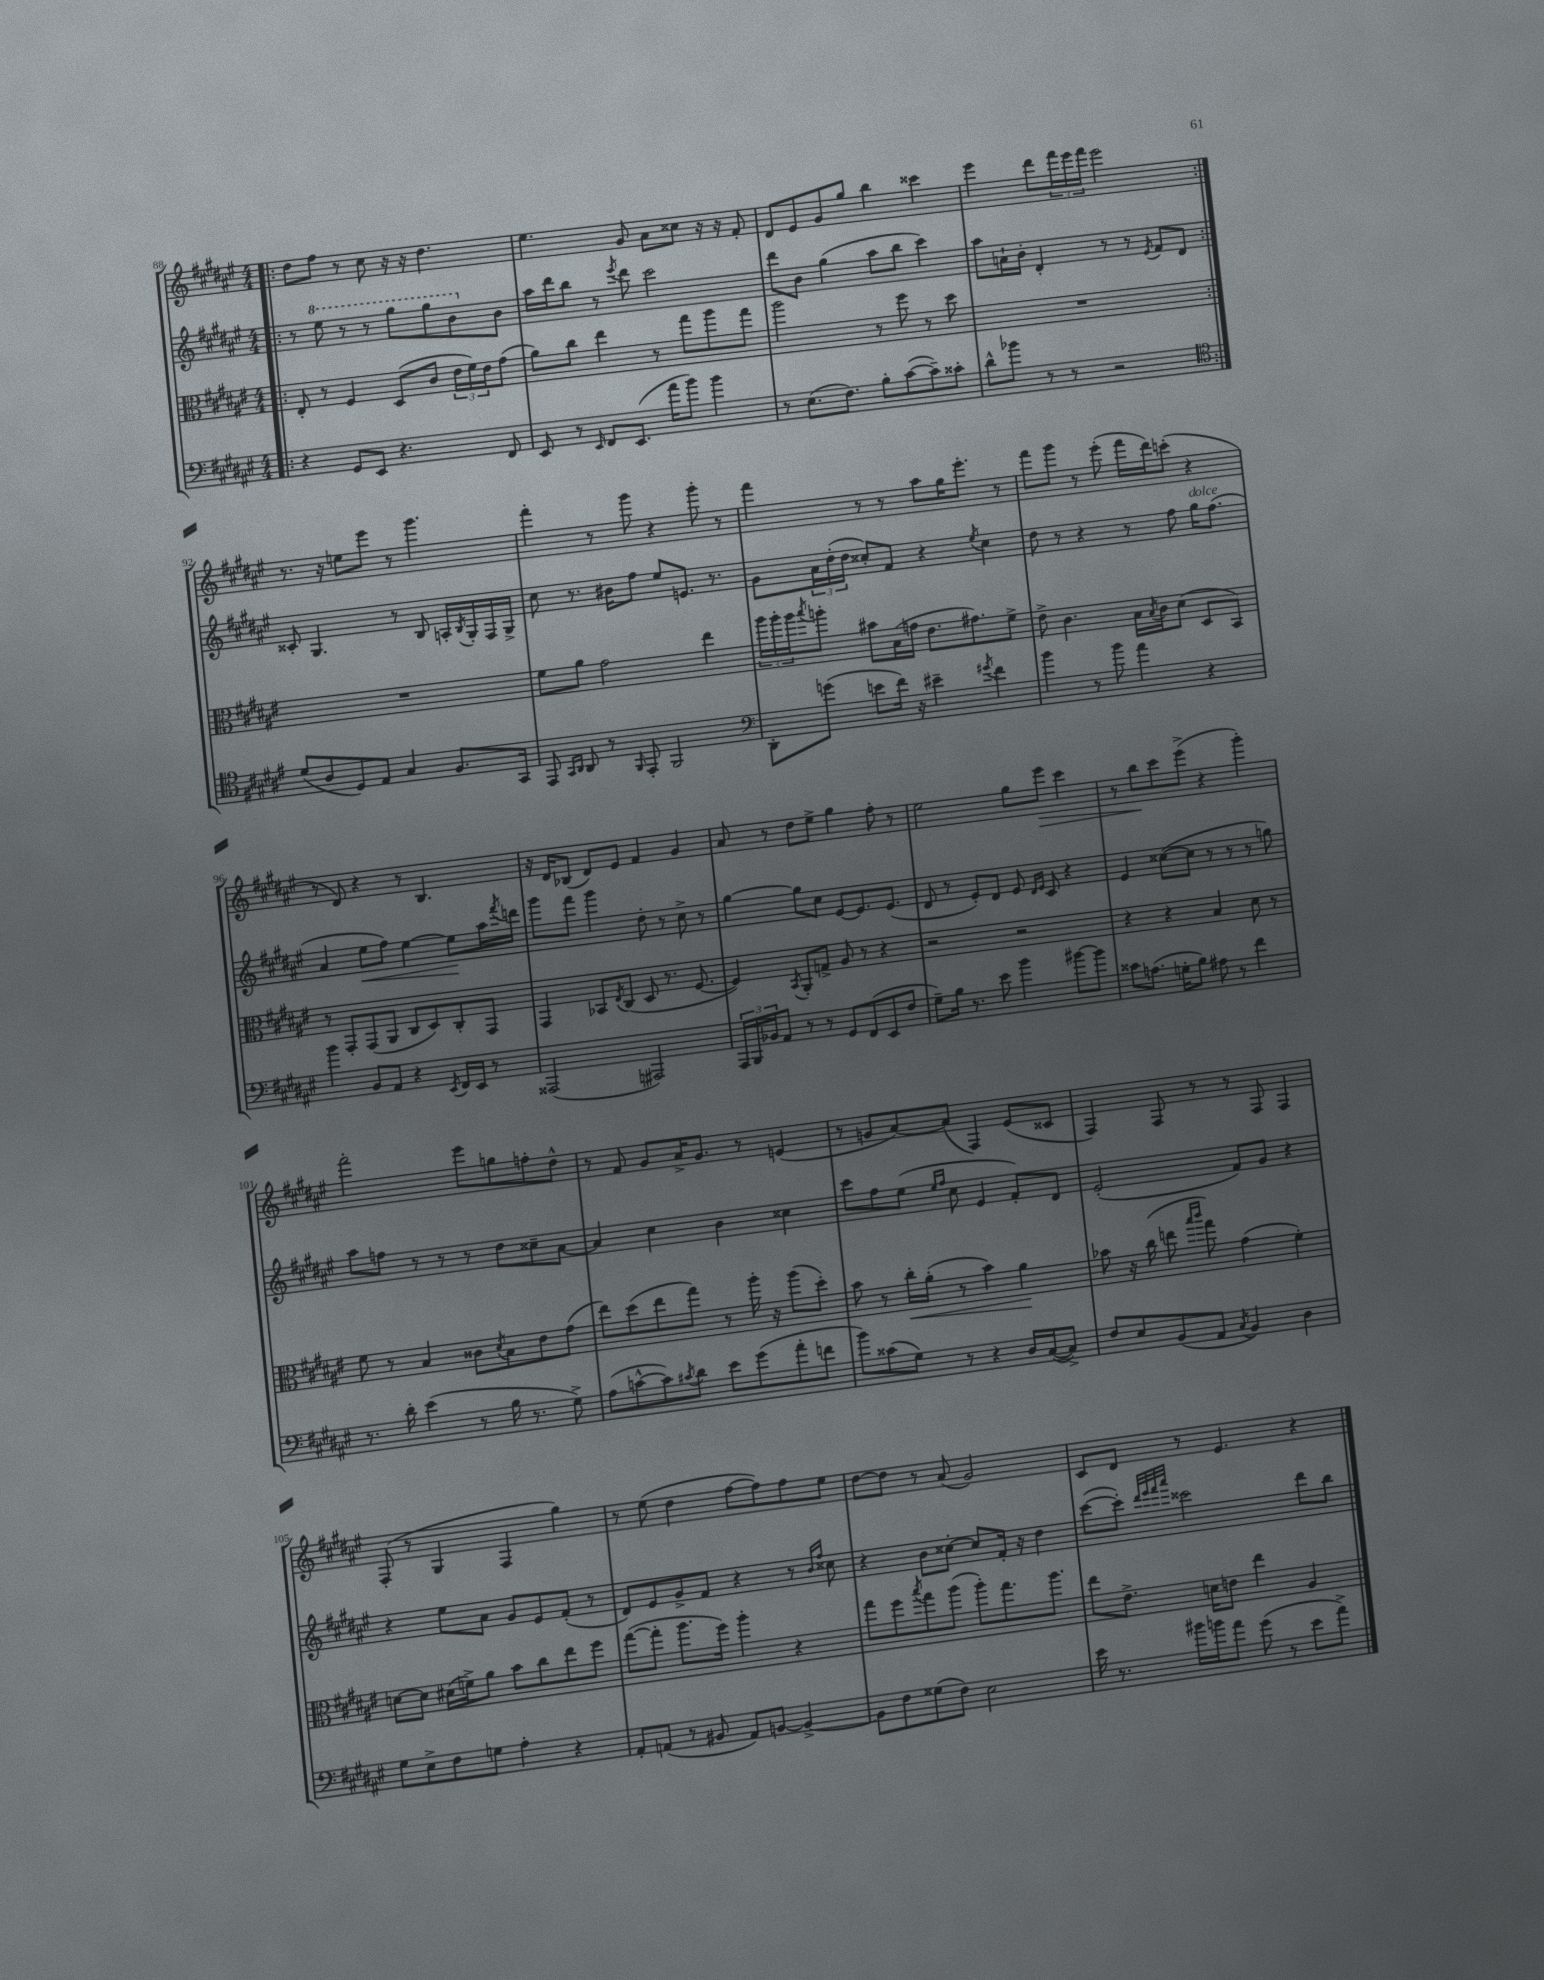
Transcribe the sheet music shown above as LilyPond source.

<<
\new StaffGroup <<
\new Staff = "s0" {
    \clef treble \key fis \major \numericTimeSignature \time 4/4
    \repeat volta 2 { \bar ".|:" dis''8 fis''8 r8 cis''8 r16 r16 dis''4. |
    eis''4. gis'8 ais'8 cisis''8 r16 r16 fis'8-. |
    dis'8 eis'8 gis'8 gis''8 b''4 cisis'''4 |
    eis'''4 dis'''8 \tuplet 3/2 { fis'''16 eis'''16 fis'''16 } eis'''2 | }
    r8. r16 e''8 eis'''8 r8 gis'''4. |
    fis'''4-. r8 gis'''8 r4 gis'''8-. r8 |
    fis'''4 r8 r8 ais''8 gis''16 eis'''8.-. r8 |
    fis'''8 gis'''8 r8 eis'''8-.( fis'''16 dis'''16) c'''8-.( r4 |
    r8 dis'8) r4 r8 b4. |
    r16 dis'16 bes8( dis'8) eis'8 fis'4 gis'4 |
    ais'8 r8 dis''8 eis''8-> gis''4 fis''8-. r8 |
    eis''2 gis''8 eis'''8\> cis'''4 |
    r8 b''8\! cis'''8 eis'''8->( r4 gis'''4-.) |
    fis'''2-. eis'''8 g''8 f''8-. dis''8-^ |
    r8 fis'8 gis'8 ais'16-> gis'8. r8 e'4( |
    r8 g'8 ais'8~) ais'8( fis4) eis'8( cisis'8 |
    fis4) fis8 r8 r8 fis8 fis4 |
    fis8-.( r8 gis4 fis4 gis''4) |
    r8 eis''8( dis''4 fis''8~ fis''8) fis''8 eis''8 |
    dis''8~ dis''8 r8 ais'8( gis'2) |
    cis'8 dis'8 r8 eis'4. r4 \bar "|." |
}
\new Staff = "s1" {
    \clef treble \key fis \major \numericTimeSignature \time 4/4
    \repeat volta 2 { \bar ".|:" r8 \ottava #1 eis'''8 r8 r8 gis'''8 gis'''8 b''8 \ottava #0 b'8 |
    ais''16 dis'''16 b''8 r8 \acciaccatura { eis'''8 } dis'''8 cis'''2 |
    dis'''8 b'8 gis''4( ais''8 b''8 cis'''4) |
    ais''8 a'16-! b'16-. dis'4-. r8 r8 \acciaccatura { eis'8 } fis'8 dis'8 | }
    cisis'8-. gis4. r8 b8 a16-. \acciaccatura { b8 } gis16-. fis16 gis16-> |
    cis''8 r8. bis'16 fis''8 eis''8 e'8. r8. |
    gis'8 \tuplet 3/2 { ais'16 dis''16-.( dis''16 } cisis''8-.) fis'8 r4 \acciaccatura { eis''8 } cisis''4 |
    dis''8 r8 r4 r8 fis''8 gis''16^\markup { \italic "dolce" } fis''8.( |
    ais'4 eis''8\< fis''8) eis''4~ eis''8\! ais''16 \acciaccatura { fis'''8 } d'''16 |
    gis'''8 fis'''8 gis'''4 dis''8-. r8 cis''8-> r8 |
    gis''4~ gis''8 cis''8 eis'8~ eis'8. eis'8.( |
    dis'8 r8 eis'8-.) dis'8 eis'8 \grace { dis'16 eis'16 } cis'8 r4 |
    eis'4 cisis''8~( cisis''8 r8 r8 r8 g''8) |
    ais''8 f''8 r8 r8 r8 dis''8 cisis''8-- ais'8~ |
    ais'4 cis''4 b'4 cisis''4 |
    cis'''8 fis''8 eis''8( \grace { eis''16 fis''16 } cis''8 eis'4 fis'8-.) dis'8 |
    eis'2-.( fis'8) gis'8 r4 |
    r4 eis''8 ais'8 gis'8 eis'8 fis'8-.( r8 |
    dis'8) eis'8 gis'8-> fis'8 r4 r8 \grace { b'16 fis''16 } cisis''8 |
    r4 b'8 cisis''8~-. cisis''8 fis'16-. r16 dis''4 |
    cis'''8~( cis'''8-.) \grace { dis'''32 eis'''32 fis'''32 ais'''32 } cisis'''2 dis'''8 b''8 \bar "|." |
}
\new Staff = "s2" {
    \clef alto \key fis \major \numericTimeSignature \time 4/4
    \repeat volta 2 { \bar ".|:" eis8-. r8 fis4 dis8( cis'8 \tuplet 3/2 { eis'16 fis'16) eis'16 } gis'8( |
    ais'8) cis''8 eis''4 r8 gis''8 ais''8 gis''8 |
    ais''2 r8 fis''8 r8 dis''8 |
    R1 | }
    R1 |
    fis'8 ais'8 gis'2 eis''4 |
    \tuplet 3/2 { ais''16 ais''16-. ais''16 } \acciaccatura { b''8 } a''8-. bis'8 b16( g'16 eis'8. gis'8.) fis'8-> |
    eis'8-> cis'4. b16 \acciaccatura { b8 } cis'16 dis'8( dis8 b,8) |
    r8 gis,8-. gis,8( ais,8 cis8 dis8) cis8-. gis,8 |
    gis,4 bes,8 \acciaccatura { eis8 } cis8( dis8 r8. fis8.~ |
    fis4) \acciaccatura { b,8 } ais,8-. g8-> ais8 r8 r4 |
    r2 r2 |
    r4 r4 b4 dis'8 r8 |
    fis'8 r8 b4 cisis'8 \acciaccatura { dis'8 } b8 eis'8 gis'8( |
    eis''8) dis''8( eis''8 gis''8) r8 ais''16-. r16 ais''8( dis''8-.) |
    b'8 r8 cis''16-.\< ais'16-.( r8 b'4) ais'4\! |
    bes'8 r16 cis''16( e''8 \grace { b''16 cis'''16 } gis''8) gis'4( fis'4-.) |
    d'8~ d'8 dis'16( f'16->) ais'8 b'8 cis''8 eis''8 fis''8 |
    gis''8~( gis''8-. ais''8. fis''16) ais''4-. r4 |
    gis''8 fis''8 \acciaccatura { b''8 } gis''8 ais''8( ais''8-.) gis''8. ais''8. |
    eis''8 eis'8.-> d'16 e'8 eis''4 ais4 \bar "|." |
}
\new Staff = "s3" {
    \clef bass \key fis \major \numericTimeSignature \time 4/4
    \repeat volta 2 { \bar ".|:" r4 gis,8 eis,8 r4. fis,8 |
    eis,8 r8 \grace { eis,16 } fis,8 eis,8.( ais'16 b'8) b'4 |
    r8 eis8.( fis8.) b8-. cis'8~( cis'8--) cisis'8-. |
    dis'8-^ bes'8 r8 r8 r2 | }
    \clef tenor dis'8( ais8 dis8) eis8 gis4 fis8. gis,16 |
    eis,8 \grace { gis,16 ais,16 } ais,8 r8 \grace { fis,16 } eis,8-. fis,2 |
    \clef bass dis,8-. g'8( e'8 fis'16) r16 eis'4-- \acciaccatura { gis'8 } fis'4 |
    b'4 r8 b'8 ais'4 r4 |
    b'4 b,8 ais,8 r4 \acciaccatura { eis,8 } fis,16 eis,16 r8 |
    aisis,,2( ais,,2) |
    \tuplet 3/2 { ais,,16 b,,16 bes,16 } ais,8 r8 r8 gis,8 fis,8( eis,8 fis8 |
    gis8--) b16 r8. eis'8 b'4 bis'8~ bis'8 |
    cisis'8 a8.( g16-. b8) ais8 r8 fis'4 |
    r8. dis'16-. eis'4( r8 b16 r8. gis8->) |
    ais8( c'8~-^ c'8) \acciaccatura { cis'8 } dis'8 eis'8 gis'8( ais'8-. f'8 |
    b'8) cisis'8( gis8) r8 r4 dis16 cis16~( cis8->) |
    fis8 eis8 b,8( ais,8 \acciaccatura { cis8 } b,4) dis4 |
    gis8 eis8-> fis8 g8 ais4-. r4 |
    ais,8-. a,8( r8 bis,8 a,8) b,8~ b,4~-> |
    b,8 fis8 gisis8( fis8) eis2 |
    eis'16 r8. bis'16 b'16 ais'8 gis'8( r8 eis'8 ais'8->) \bar "|." |
}
>>
>>
\layout { \context { \Score currentBarNumber = #88 } }
